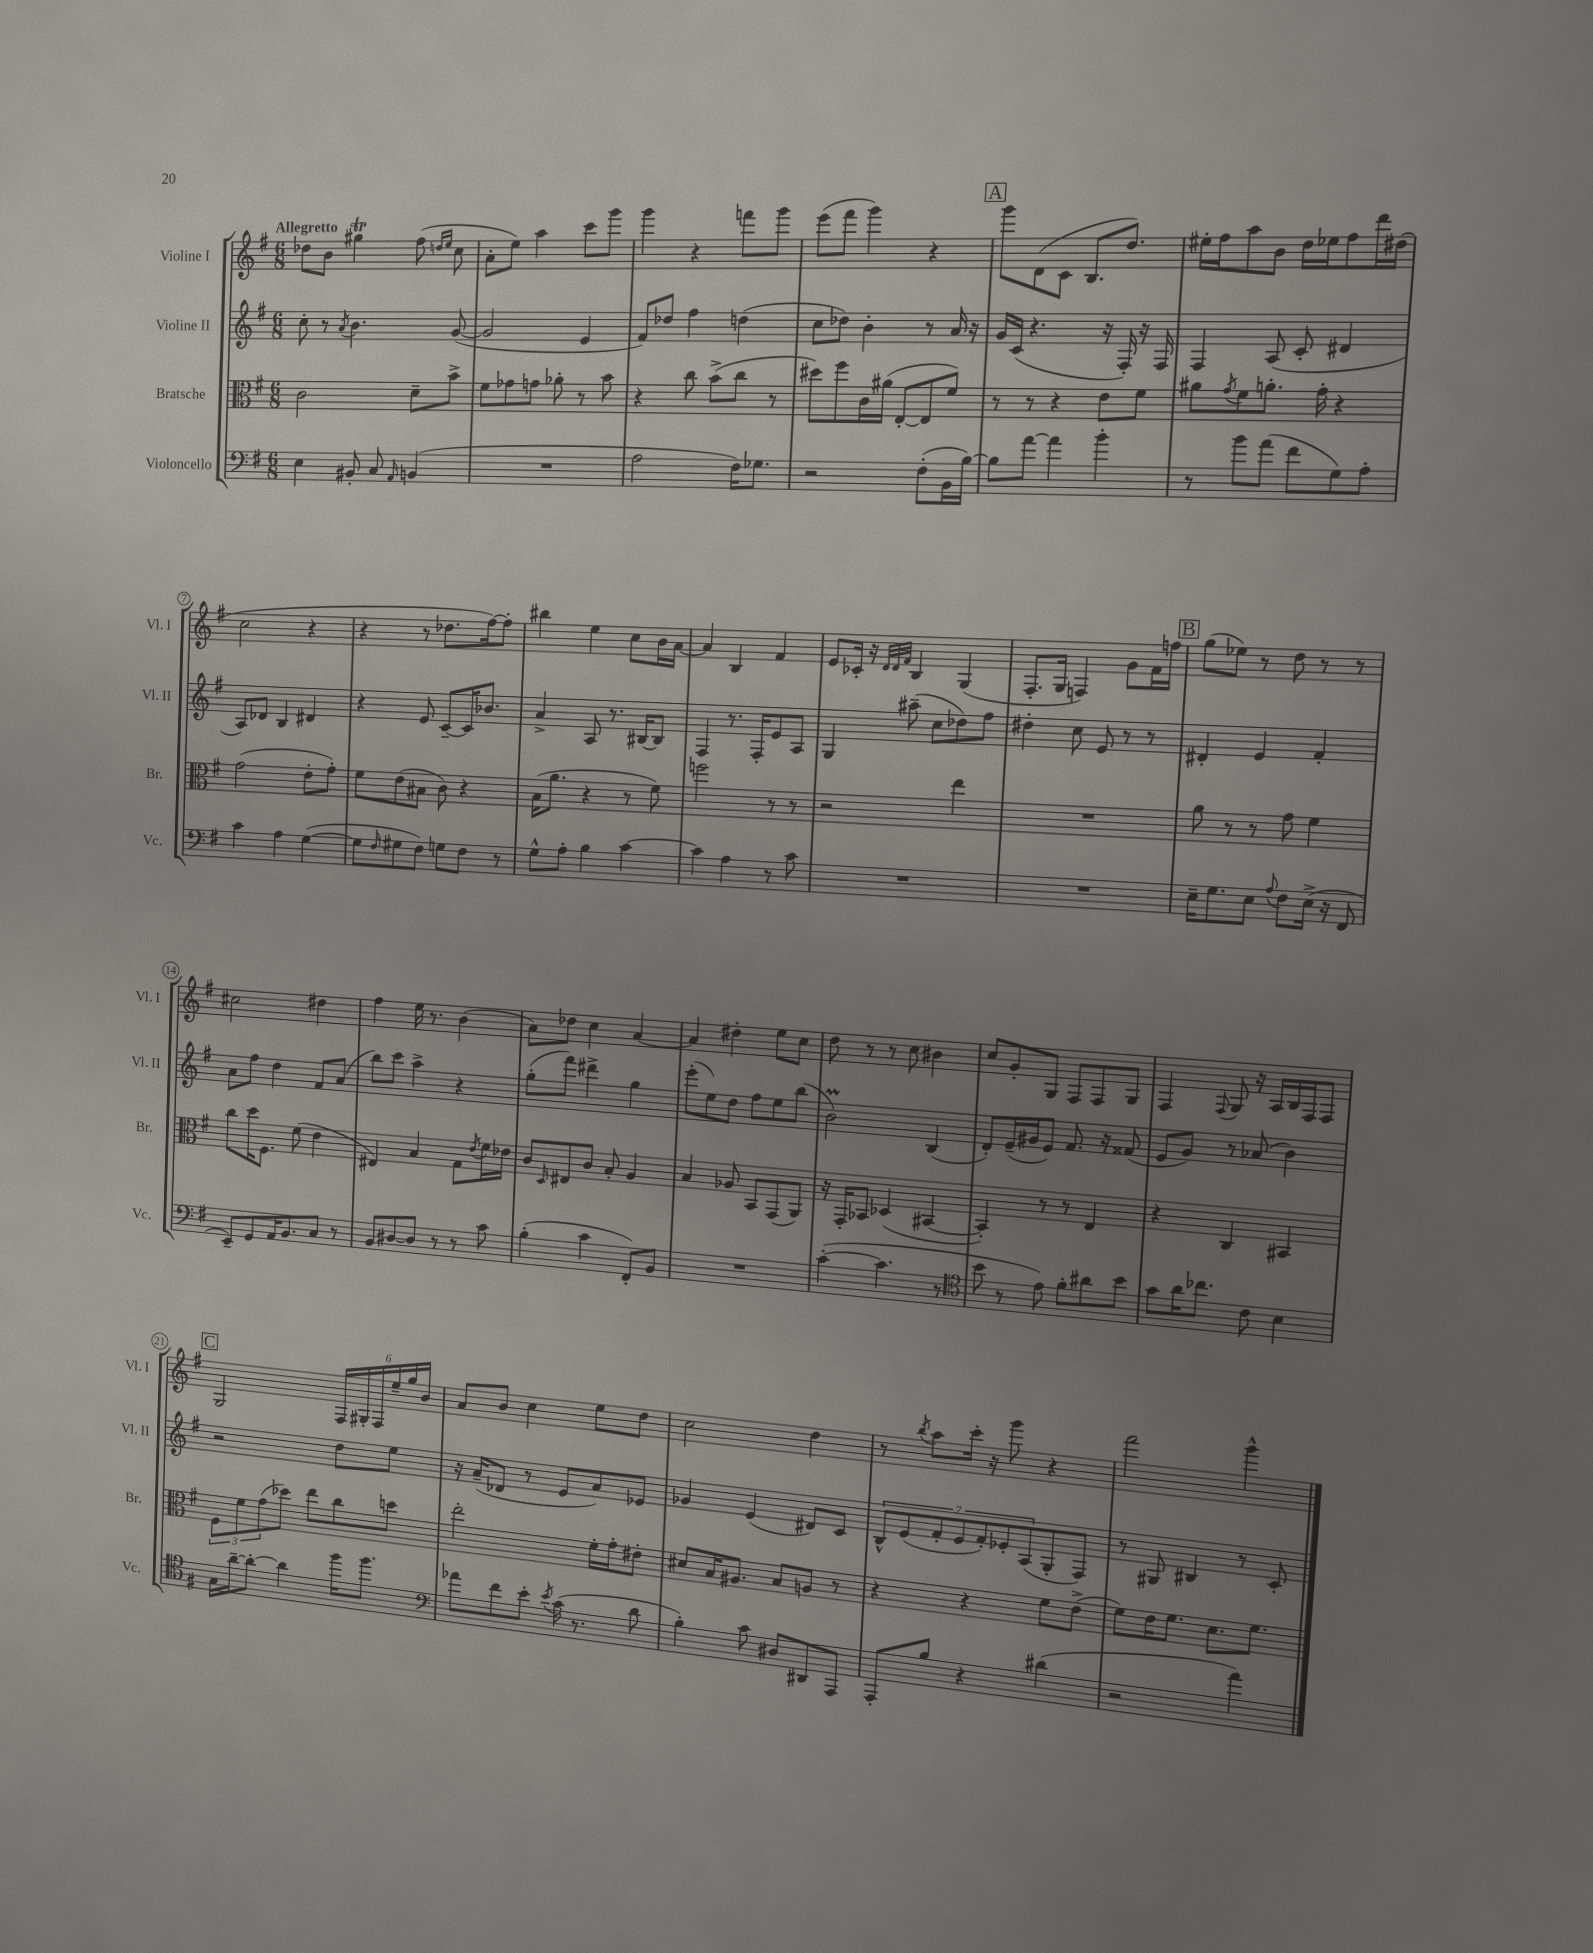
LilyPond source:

<<
\new StaffGroup <<
\new Staff = "s0" \with { instrumentName = "Violine I" shortInstrumentName = "Vl. I" } {
    \clef treble \key g \major \numericTimeSignature \time 6/8 \tempo "Allegretto"
    des''8 b'8 gis''4\trill fis''8( \grace { d''16 e''16 } c''8 |
    a'8-. e''8) a''4 c'''8 g'''8 |
    g'''4 r4 f'''8 g'''8 |
    e'''8( fis'''8 g'''4) r4 |
    \mark \markup { \box "A" } g'''8 d'8( c'8 b8. d''8.) |
    eis''16-. fis''16 a''8 b'8 d''16 ees''16 fis''8 d'''16 dis''16( |
    c''2 r4 |
    r4 r8 des''8. fis''16~) fis''8-. |
    bis''4 e''4 c''8 b'16 a'16~ |
    a'4 b4 fis'4 |
    e'8 ces'16-. r16 \grace { d'32 d'32 fis'32 } b4 g4( |
    fis8.-. g16 f4) g'8 fis'16 f''16 |
    \mark \markup { \box "B" } g''8( ees''8) r8 d''8 r8 r8 |
    cis''2 dis''4 |
    fis''4 e''16 r8. b'4( |
    a'8) des''8 c''4 a'4~ |
    a'4 dis''4-. e''8 c''8 |
    d''8 r8 r8 c''8 bis'4 |
    c''8 g'8-. g8 fis8 fis8 g8 |
    fis4 \appoggiatura { fis8 } g8 r16 a16 b16 fis16 fis8 |
    \mark \markup { \box "C" } g2 \tuplet 6/4 { fis16 gis16-. fis16 e''16-- g''16 b'16 } |
    a'8 b'8 c''4 e''8 d''8 |
    c''2 d''4 |
    r8 \acciaccatura { b''8 } a''8 c'''16-. r16 g'''8 r4 |
    fis'''2 g'''4-^ \bar "|." |
}
\new Staff = "s1" \with { instrumentName = "Violine II" shortInstrumentName = "Vl. II" } {
    \clef treble \key g \major \numericTimeSignature \time 6/8
    c''8-. r8 \acciaccatura { a'8 } b'4. g'8~( |
    g'2 e'4 |
    fis'8) des''8 fis''4 d''4( |
    c''8 des''8) b'4-. r8 a'16 r16 |
    \mark \markup { \box "A" } g'16 c'16( r4. r16 fis16-.) r16 fis16 |
    fis4 a8( c'8-. dis'4 |
    a8) des'8 b4 dis'4 |
    r4 e'8 c'8~-- c'16 bes'8. |
    a'4-> a8 r8. bis16~ bis8 |
    fis4 r8. fis16-. e'8 a8 |
    g4 ais''8--( c''8 des''8) fis''8 |
    dis''4-. c''8 e'8 r8 r8 |
    \mark \markup { \box "B" } dis'4-. e'4 fis'4-. |
    a'8 fis''8 d''4 fis'8 a'8( |
    b''8) c'''8 a''4-> r4 |
    g''8-.( fis'''8) dis'''4-> g''4 |
    e'''8-.( e''8) d''8 fis''8 e''8 b''8( |
    b'2\prall) b4( |
    d'8-.) e'16--( gis'16 e'8) fis'8. r16 fisis'8( |
    e'8 g'8) r8 aes'8( b'4) |
    \mark \markup { \box "C" } r2 d''8 e''8 |
    r16 a'16--( des'8 r8 e'8 a'8) ees'8 |
    ges'4 e'4( dis'8) c'8 |
    \tuplet 7/4 { b8-^ e'8( fis'8-. e'8 fis'8-.) ees'8-. a8( } g8-. fis8) |
    r8 gis8 bis4 r8 c'8-. \bar "|." |
}
\new Staff = "s2" \with { instrumentName = "Bratsche" shortInstrumentName = "Br." } {
    \clef alto \key g \major \numericTimeSignature \time 6/8
    c'2 d'8-- b'8-> |
    fis'8 ges'8 g'8 aes'8-. r8 b'8 |
    r4 c''8 b'8->( c''8 r8 |
    dis''8) fis''8 c'16 ais'16( e8~-. e8 fis'8) |
    \mark \markup { \box "A" } r8 r8 r4 e'8 fis'8 |
    ais'8 \acciaccatura { g'8 } fis'8 a'8.-. g'16-. r4 |
    g'2( e'8-. g'8-.) |
    fis'8 e'8( bis8 c'8) r4 |
    b16( a'8. r4 r8 fis'8) |
    f''2 r8 r8 |
    r2 e''4 |
    R2. |
    \mark \markup { \box "B" } a'8 r8 r8 g'8 fis'4 |
    c''8 d''16 fis8. fis'8( e'4 |
    eis4) b4 g8 \acciaccatura { e'8 } fis'16 ees'16 |
    c'8 \grace { d16 } eis8 c'8 b8-. a4 |
    b4 aes8 b,8 g,8( a,8) |
    r16 g,16-. bes,8 des4( bis,4~ |
    bis,4-.) r8 r8 e4 |
    r4 c4 bis,4 |
    \mark \markup { \box "C" } \tuplet 3/2 { fis8 fis'8 g'8( } des''8) e''8 c''8 d''8 |
    e''2-. fis'16-. g'16-. eis'8-. |
    dis'8 b16 ais8. b8 a8 r8 |
    r4 r4 fis'8 e'8->( |
    fis'8) e'16 fis'8. d'8. fis'8. \bar "|." |
}
\new Staff = "s3" \with { instrumentName = "Violoncello" shortInstrumentName = "Vc." } {
    \clef bass \key g \major \numericTimeSignature \time 6/8
    e4 bis,8-. c8 \grace { a,16 } b,4( |
    R2. |
    a2 fis16) ges8. |
    r2 fis8-.( b,16 b16~) |
    \mark \markup { \box "A" } b8 a'8~ a'4 b'4-. |
    r8 b'8 a'8( fis'8 g8) a8-. |
    c'4 a4 g4~( |
    g8 \grace { fis16 } gis8 fis8) g8 fis8 r8 |
    g8-^ a8-. b4 c'4~ |
    c'4 a4 r8 c'8 |
    R2. |
    R2. |
    \mark \markup { \box "B" } e16-- g8. e8 \appoggiatura { a8 } fis8 e16->( r16 fis,8 |
    e,8--) g,8 a,16 b,8. c8 r8 |
    b,8 dis8~ dis8 r8 r8 c'8 |
    b4-.( c'4 fis,8-.) b,8 |
    R2. |
    c'4~-.( c'4. r8 |
    \clef tenor b'8 r8 e'8) fis'8-. ais'8 b'8 |
    g'8 a'16 ces''8. c'8 b4 |
    \mark \markup { \box "C" } g16 a'16~-- a'8~-. a'4 fis''16 fis''8. |
    \clef bass aes'8 fis'8 e'8-. \acciaccatura { e'8 } c'16( r8. d'8 |
    b4-.) c'8 dis8 dis,8 a,,8 |
    a,,8-. b8 r4 dis'4( |
    r2 a'4) \bar "|." |
}
>>
>>
\layout { \context { \Score \override BarNumber.stencil = #(make-stencil-circler 0.1 0.3 ly:text-interface::print) } }
